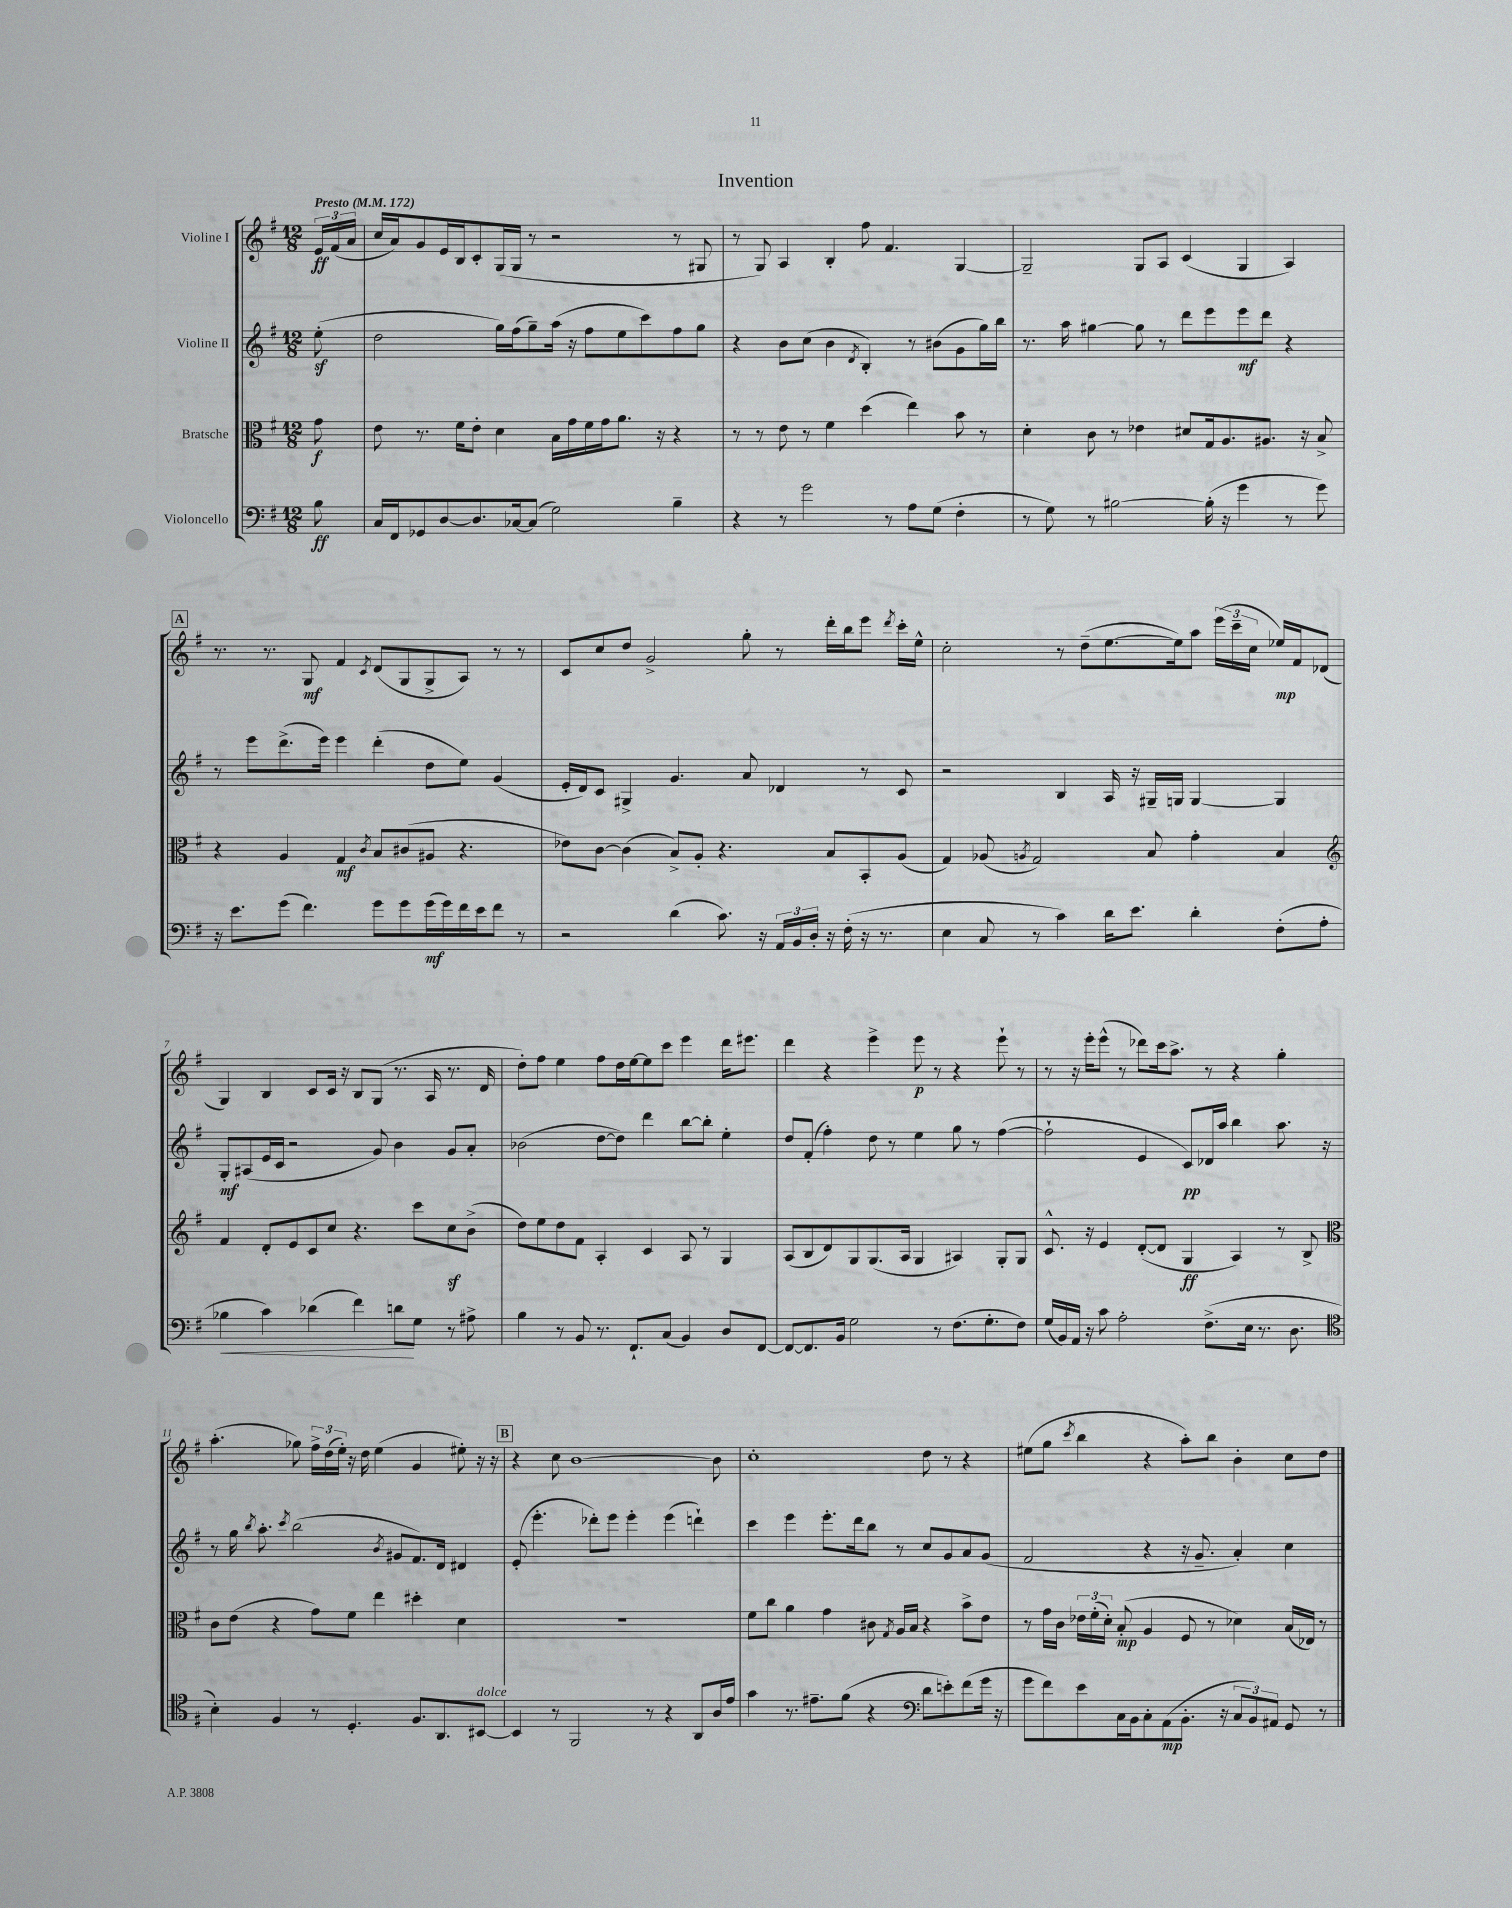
\header { title = "Invention" }
<<
\new StaffGroup <<
\new Staff = "s0" \with { instrumentName = "Violine I" } {
    \clef treble \key g \major \numericTimeSignature \time 12/8 \partial 8 \tempo "Presto" 4 = 172
    \autoBeamOff \tuplet 3/2 { e'16[\ff fis'16( a'16] } |
    c''16[ a'16) g'8 e'16 b16 c'8-. g16( g16] r8 r2 r8 gis8 |
    r8 g8) a4 b4-. fis''8 fis'4. g4~ |
    g2-- g8[ a8] c'4( g4 a4) |
    \mark \markup { \box "A" } r8. r8. g8\mf fis'4 \acciaccatura { c'8 } d'8[( g8 g8-> a8]) r8 r8 |
    c'8[ c''8 d''8] g'2-> g''8-. r8 d'''16[-. b''16 e'''8] \acciaccatura { d'''8 } c'''16[-. e''16]-^ |
    c''2-. r8 d''8[--( e''8.~ e''16) a''8] \tuplet 3/2 { e'''16[( c'''16-- c''16] } ees''16[\mp) fis'16 des'8]( |
    g4) b4 c'8[ c'16] r16 b8[ g8]( r8. a16 r8. d'16 |
    d''8[-.) fis''8] e''4 fis''8[ d''16 e''16~ e''8 c'''8] e'''4 d'''16[ eis'''8.] |
    d'''4 r4 e'''4-> e'''8\p r8 r4 e'''8-! r8 |
    r8 r16 e'''16[-. e'''8]-^( r8 des'''8[) c'''16 a''8.]-> r8 r4 g''4-. |
    a''4.-.( ges''8) \tuplet 3/2 { fis''16[-> d''16( e''16]-.) } r16 d''16 e''4( g'4 eis''8-.) r16 r16 |
    \mark \markup { \box "B" } r4 c''8 b'1~ b'8 |
    c''1-. d''8 r8 r4 |
    eis''8[( g''8] \acciaccatura { c'''8 } b''4 r4 a''8[-.) b''8] b'4-. c''8[ d''8] \bar "|." |
}
\new Staff = "s1" \with { instrumentName = "Violine II" } {
    \clef treble \key g \major \numericTimeSignature \time 12/8 \partial 8
    \autoBeamOff e''8-.\sf( |
    d''2 g''16[) fis''16( g''8--) a''16]( r16 fis''8[ e''8 c'''8) fis''8 g''8] |
    r4 b'8[ c''8]( b'4 \acciaccatura { d'8 } b4-.) r8 bis'8[( g'8 g''16) b''16] |
    r8. a''16 gis''4~ gis''8 r8 d'''8[ e'''8 e'''8\mf d'''8] r4 |
    \mark \markup { \box "A" } r8 e'''8[ d'''8.->( e'''16]) e'''4 d'''4-.( d''8[ e''8]) g'4( |
    e'16[-. d'16) c'8] gis4-> g'4. a'8 des'4 r8 c'8 |
    r2 b4 a16 r16 gis16[-- g16] g4~ g4 |
    g8[-.\mf ais8( e'16 c'16] r2 g'8) b'4 g'8[ a'8]-. |
    bes'2( d''8[~ d''8]) d'''4 b''8[~ b''8]-. e''4-. |
    d''8[ fis'8]-.( fis''4-.) d''8 r8 e''4 g''8 r8 fis''4~( |
    fis''2-! e'4 c'8[\pp) des'16 a''16] b''4 a''8. r16 |
    r8 g''16 \acciaccatura { b''8 } a''8.-. \acciaccatura { c'''8 } b''2( \acciaccatura { b'8 } gis'8[ fis'8.) d'16] dis'4 |
    \mark \markup { \box "B" } e'8-.( e'''4.-. des'''8[-.) e'''8] e'''4-. e'''4( d'''4-!) |
    c'''4 e'''4 e'''8.[-. d'''16 b''8] r8 c''8[ g'8 a'8 g'8]( |
    fis'2 r4 r16 g'8.-- a'4-.) c''4 \bar "|." |
}
\new Staff = "s2" \with { instrumentName = "Bratsche" } {
    \clef alto \key g \major \numericTimeSignature \time 12/8 \partial 8
    \autoBeamOff g'8\f |
    e'8 r8. fis'16[ e'8]-. d'4 b16[ g'16 fis'16 g'16 a'8.] r16 r4 |
    r8 r8 e'8 r8 fis'4 d''4( e''4) b'8 r8 |
    d'4-. c'8 r8 ees'4 dis'8[ g16 a8. ais8.] r16 b8-> |
    \mark \markup { \box "A" } r4 a4 g4\mf \acciaccatura { c'8 } b8[ cis'8( ais8] r4. |
    ees'8[) c'8]~ c'4( b8[->) a8]-. r4. b8[ b,8-. a8]( |
    g4) aes8( \acciaccatura { a8 } g2) b8 g'4-. b4 |
    \clef treble fis'4 d'8[-. e'8 c'8 c''8] r4. c'''8[ c''8\sf b'8]->( |
    d''8[) e''8 d''8 fis'8] a4-. c'4 a8 r8 g4 |
    a8[( b8 d'8) g8 g8.( a16] g4 ais4) g8[-. g8] |
    c'8.-^ r16 e'4 d'8[~-.( d'8] g4\ff a4) r8 b8-> |
    \clef alto c'8[ e'8]( r4 g'8[) fis'8] e''4 dis''4-. d'4 |
    \mark \markup { \box "B" } R1. |
    fis'8[ c''8] a'4 g'4 cis'8 \acciaccatura { g8 } a16[ b16] r4 b'8[-> e'8] |
    r8 g'16[ c'16] \tuplet 3/2 { ees'16[ fis'16-.( d'16]-.) } b8-.\mp( a4 fis8 r8 des'4) b16[( ees16]) r8 \bar "|." |
}
\new Staff = "s3" \with { instrumentName = "Violoncello" } {
    \clef bass \key g \major \numericTimeSignature \time 12/8 \partial 8
    \autoBeamOff b8\ff |
    c16[ fis,16 ges,8 d8~ d8. ces16~ ces8]( g2) b4-- |
    r4 r8 g'2 r8 a8[ g8]( fis4-. |
    r8 g8) r8 bis2~ bis16-.( r16 g'4 r8 g'8) |
    \mark \markup { \box "A" } r16 e'8.[ g'8]( fis'4.) g'8[ g'8 g'16\mf( g'16) fis'16 e'16 fis'8] r8 |
    r2 d'4( c'8.) r16 \tuplet 3/2 { a,16[ b,16 d16]-. } r16 fis16-.( r16 r8. |
    e4 c8 r8 c'4) d'16[ e'8.] d'4-. fis8[-.( a8]-. |
    bes4\< c'4) des'4( fis'4) d'8[\! g8] r8 ais8-> |
    b4 r8 b,8 r8. fis,8.[-! c8]( b,4) d8[ fis,8]~ |
    fis,8[~ fis,8. b,16] g2 r8 fis8.[( g8.-. fis8]) |
    g16[( b,16) a,16] r16 c'8 a2-. fis8.[->( e16] r8. d8. |
    \clef tenor b4-.) fis4 r8 d4.-. fis8.[ a,8. bis,8]~^\markup { \italic "dolce" } |
    \mark \markup { \box "B" } bis,4 r8 fis,2 r8 r4 a,8[ a16 e'16] |
    g'4 r8. eis'8.[-- fis'8]( r4 \clef bass d'8[ e'8-.) fis'8( g'16] r16 |
    g'8[ fis'8) e'8 c16 b,16 c8-. a,8\mp( b,8.]-. r16 \tuplet 3/2 { c8[ b,8) ais,8] } g,8 r8 \bar "|." |
}
>>
>>
